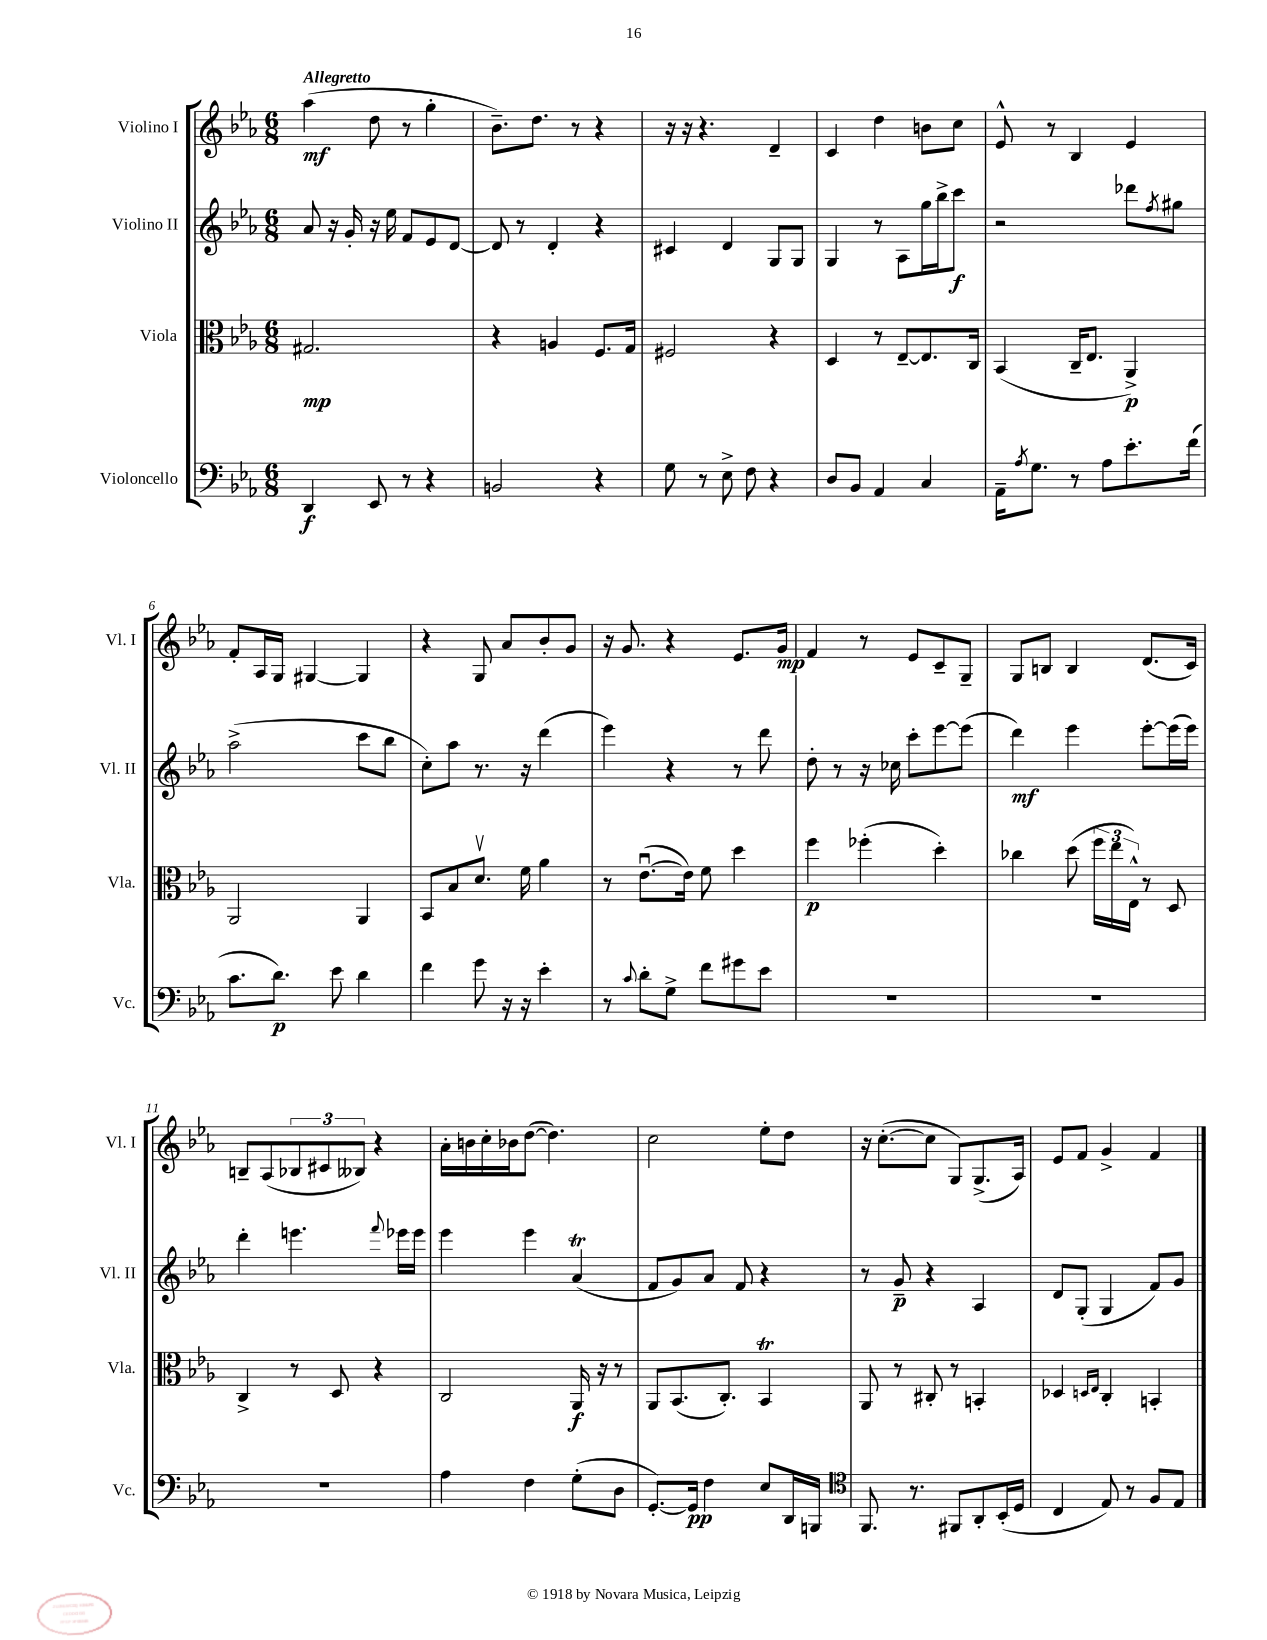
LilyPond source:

<<
\new StaffGroup <<
\new Staff = "s0" \with { instrumentName = "Violino I" shortInstrumentName = "Vl. I" } {
    \clef treble \key ees \major \numericTimeSignature \time 6/8 \tempo "Allegretto"
    aes''4\mf( d''8 r8 g''4-. |
    bes'8.--) d''8. r8 r4 |
    r16 r16 r4. d'4-- |
    c'4 d''4 b'8 c''8 |
    ees'8-^ r8 bes4 ees'4 |
    f'8-. aes16 g16 gis4~ gis4 |
    r4 g8 aes'8 bes'8-. g'8 |
    r16 g'8. r4 ees'8. g'16\mp |
    f'4 r8 ees'8 c'8-- g8-- |
    g8 b8 b4 d'8.( c'16) |
    b8-- aes8( \tuplet 3/2 { bes8 cis'8 beses8) } r4 |
    aes'16-. b'16 c''16-. bes'16 d''8~( d''4.) |
    c''2 ees''8-. d''8 |
    r16 c''8.~-.( c''8 g8) g8.->( aes16) |
    ees'8 f'8 g'4-> f'4 \bar "|." |
}
\new Staff = "s1" \with { instrumentName = "Violino II" shortInstrumentName = "Vl. II" } {
    \clef treble \key ees \major \numericTimeSignature \time 6/8
    aes'8 r16 g'16-. r16 ees''16 f'8 ees'8 d'8~ |
    d'8 r8 d'4-. r4 |
    cis'4 d'4 g8 g8 |
    g4 r8 aes8 g''16 bes''16-> c'''8\f |
    r2 des'''8 \acciaccatura { f''8 } gis''8 |
    aes''2->( c'''8 bes''8 |
    c''8-.) aes''8 r8. r16 d'''4( |
    ees'''4) r4 r8 d'''8 |
    d''8-. r8 r16 ces''16 c'''8-. ees'''8~ ees'''8( |
    d'''4\mf) ees'''4 ees'''8~-. ees'''16( ees'''16) |
    d'''4-. e'''4. \appoggiatura { f'''8 } ees'''16 ees'''16 |
    ees'''4 ees'''4 aes'4\trill( |
    f'8 g'8) aes'8 f'8 r4 |
    r8 g'8--\p r4 aes4 |
    d'8 g8-.( g4 f'8) g'8 \bar "|." |
}
\new Staff = "s2" \with { instrumentName = "Viola" shortInstrumentName = "Vla." } {
    \clef alto \key ees \major \numericTimeSignature \time 6/8
    gis2.\mp |
    r4 a4 f8. g16 |
    fis2 r4 |
    d4 r8 ees8~-- ees8. c16 |
    bes,4( c16-- ees8. aes,4->\p) |
    aes,2 aes,4 |
    bes,8 bes8 d'8.\upbow f'16 aes'4 |
    r8 ees'8.~\downbow( ees'16) f'8 d''4 |
    f''4\p fes''4-.( d''4-.) |
    ces''4 d''8( \tuplet 3/2 { f''16 ees''16 ees16-^) } r8 d8 |
    c4-> r8 d8 r4 |
    c2 aes,16\f r16 r8 |
    aes,8 bes,8.( c8.-.) bes,4\trill |
    aes,8 r8 cis8-. r8 b,4-. |
    des4 \grace { d16 ees16 } c4-. b,4-. \bar "|." |
}
\new Staff = "s3" \with { instrumentName = "Violoncello" shortInstrumentName = "Vc." } {
    \clef bass \key ees \major \numericTimeSignature \time 6/8
    d,4\f ees,8 r8 r4 |
    b,2 r4 |
    g8 r8 ees8-> f8 r4 |
    d8 bes,8 aes,4 c4 |
    aes,16-- \acciaccatura { aes8 } g8. r8 aes8 ees'8.-. f'16( |
    c'8. d'8.\p) ees'8 d'4 |
    f'4 g'8 r16 r16 ees'4-. |
    r8 \appoggiatura { c'8 } d'8-. g8-> f'8 gis'8 ees'8 |
    R2. |
    R2. |
    R2. |
    aes4 f4 g8-.( d8 |
    g,8.~-.) g,16\pp f4 ees8 d,16 b,,16 |
    \clef tenor f,8. r8. fis,8 aes,8-. bes,16-.( d16 |
    c4 ees8) r8 f8 ees8 \bar "|." |
}
>>
>>
